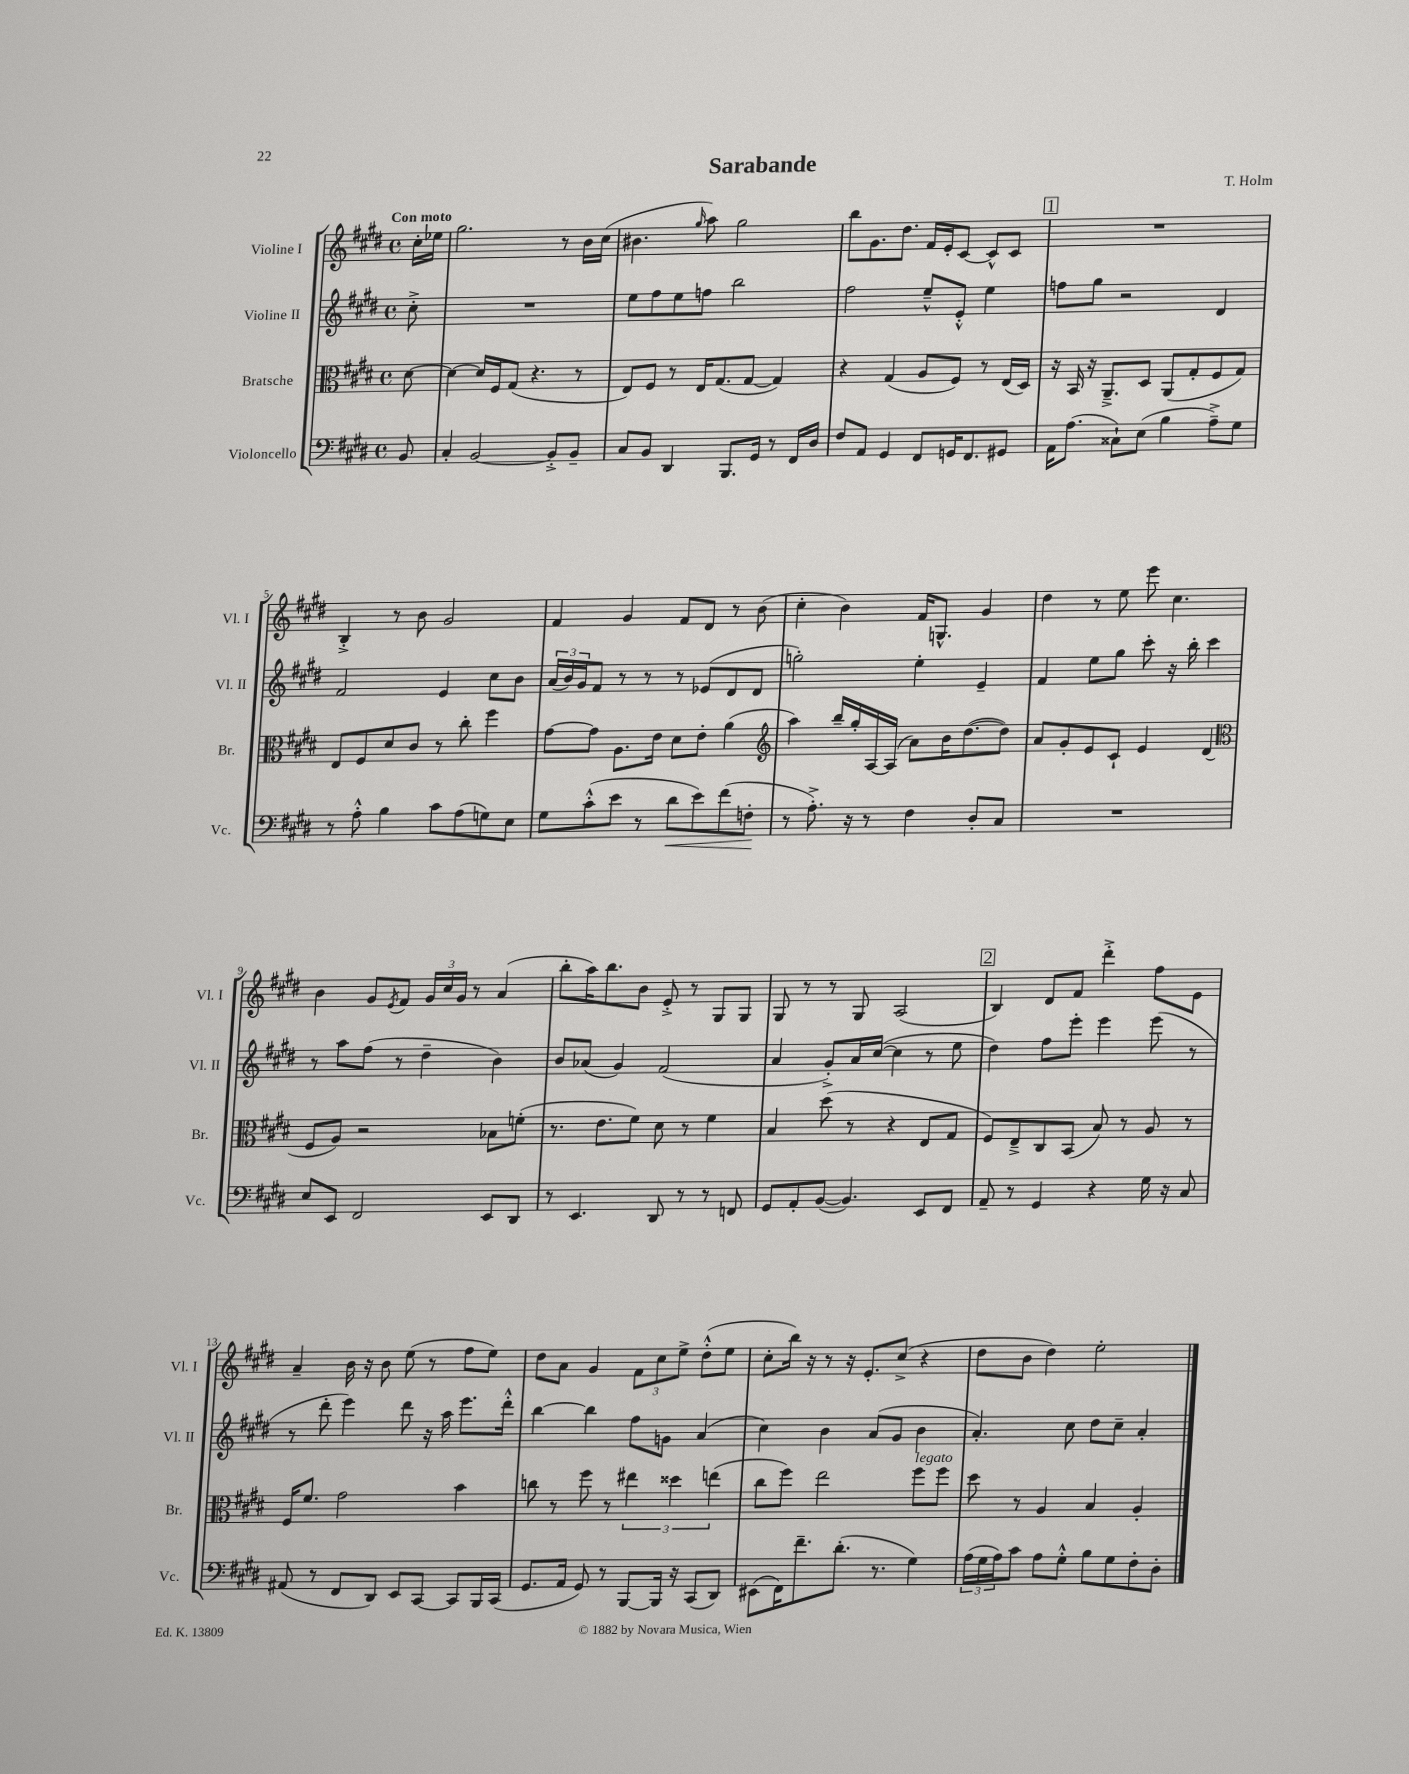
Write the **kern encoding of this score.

**kern	**dynam	**kern	**kern	**kern
*part4	*part4	*part3	*part2	*part1
*staff4	*staff4	*staff3	*staff2	*staff1
*I"Violoncello	*	*I"Bratsche	*I"Violine II	*I"Violine I
*I'Vc.	*	*I'Br.	*I'Vl. II	*I'Vl. I
*clefF4	*	*clefC3	*clefG2	*clefG2
*k[f#c#g#d#]	*	*k[f#c#g#d#]	*k[f#c#g#d#]	*k[f#c#g#d#]
*M4/4	*	*M4/4	*M4/4	*M4/4
*met(c)	*	*met(c)	*met(c)	*met(c)
=	=	=	=	=
!	!	!	!	!LO:TX:a:B:t=Con moto
8BB/	.	[8d#\	8cc#'^\	16cc#'\LL
.	.	.	.	16ee-X\JJ
=1	=1	=1	=1	=1
4C#'/	.	4d#\_	1r	2.gg#\
[2BB/	.	16d#/LL]	.	.
.	.	16F#/J	.	.
.	.	(8G#/J	.	.
.	.	4.r	.	.
8BB'^/L]	.	.	.	8r
8BB~/J	.	8r	.	16b\LL
.	.	.	.	(16cc#\JJ
=2	=2	=2	=2	=2
8C#/L	.	8E/L)	8ee\L	4.b#X\
8BB/J	.	8F#/J	8ff#\	.
4DD#/	.	8r	8ee\	.
.	.	.	.	16qqgg#/
.	.	16E/KL	8ffn\J	8aa\)
.	.	(8.G#/	.	.
8.BBB/L	.	.	2bb\	2gg#\
.	.	[8G#/J	.	.
16GG#/Jk	.	.	.	.
8r	.	4G#/])	.	.
16FF#/LL	.	.	.	.
16D#/JJ	.	.	.	.
=3	=3	=3	=3	=3
8F#/L	.	4r	2ff#\	8bb\L
8AA/J	.	.	.	8.g#\
4GG#/	.	(4G#/	.	.
.	.	.	.	8.dd#\J
8FF#/L	.	8A/L	8ee~^^/L	16f#/LL
.	.	.	.	16e'/J
16GGn/K	.	8F#/J)	8e'^^/J	[8c#/J
8.FF#/	.	.	.	.
.	.	8r	4ee\	8c#^^/L]
8GG#X/J	.	(16E/LL	.	8c#/J
.	.	16D#/JJ)	.	.
!!LO:REH:place=s1:t=1
=4	=4	=4	=4	=4
16AA\KL	.	16r	8ffn\L	1r
(8.A\J	.	16BB/	.	.
.	.	16r	8gg#\J	.
.	.	8.AA~^/L	.	.
8C##X`\L)	.	.	2r	.
(8E\J	.	8D#/J	.	.
4B\	.	(8AA/L	.	.
.	.	8G#'/	.	.
8A~^\L)	.	8F#/	4d#/	.
8G#\J	.	8G#/J)	.	.
!!LO:LB:g=z
=5	=5	=5	=5	=5
8r	.	8E/L	2f#/	4B'^/
8A'^^\	.	8F#/	.	.
4B\	.	8d#/	.	8r
.	.	8c#/J	.	8b\
8c#\L	.	8r	4e/	2g#/
(8A\	.	8cc#'\	.	.
8Gn\)	.	4ff#\	8cc#\L	.
8E\J	.	.	8b\J	.
=6	=6	=6	=6	=6
8G#\L	.	[8g#\L	(24a/LL	4f#/
.	.	.	24b/)	.
.	.	.	24g#/J	.
(8c#'^^\	.	8g#\J]	8f#/J	.
8e\J	.	8.A\L	8r	4g#/
8r	.	.	8r	.
.	.	16e\Jk	.	.
!	!LO:HP:b	!	!	!
8d#\L	<	8d#\L	8r	8f#/L
8e\)	.	8e'\J	(8e-X/L	8d#/J
(8f#\	.	(4a\	8d#/	8r
8Fn'\J	.	.	8d#/J	(8b\
.	[	.	.	.
=7	=7	=7	=7	=7
*	*	*clefG2	*	*
8r	.	4aa\)	2ggn'\)	4cc#'\
8.A'^\)	.	.	.	.
.	.	16bb~/LL	.	4b\)
16r	.	16gg#'/	.	.
8r	.	[16A/	.	.
.	.	(16A/JJ]	.	.
4F#\	.	8a\L)	4ee'\	16f#/KL
.	.	.	.	8.Gn^^/J
.	.	16b\K	.	.
.	.	([8.dd#\	.	.
8D#'/L	.	.	4e~/	4g#/
8C#/J	.	8dd#\J])	.	.
=8	=8	=8	=8	=8
1r	.	8a/L	4f#/	4dd#\
.	.	8g#'/	.	.
.	.	8e/	8ee\L	8r
.	.	8c#`/J	8gg#\J	8ee\
.	.	4e/	8ccc#'\	8eee\
.	.	.	16r	4.cc#\
.	.	.	16bb'\	.
.	.	(4d#/	4ccc#\	.
!!LO:LB:g=z
=9	=9	=9	=9	=9
*	*	*clefC3	*	*
8E/L	.	8F#/L	8r	4b\
8EE/J	.	8A/J)	8aa\L	.
2FF#/	.	2r	(8ff#\J	8g#/L
.	.	.	.	8qe/
.	.	.	8r	8f#/J
.	.	.	4dd#~\	24g#/LL
.	.	.	.	24cc#/
.	.	.	.	24g#/JJ
.	.	.	.	8r
8EE/L	.	8B-X\L	4b\)	(4a/
8DD#/J	.	(8fn'\J	.	.
=10	=10	=10	=10	=10
8r	.	8.r	8b/L	8bb'\L
4.EE/	.	.	(8a-X/J	16aa\K)
.	.	8.e\L	.	8.bb\
.	.	.	4g#/)	.
.	.	8f#\J)	.	8b\J
8DD#/	.	8d#\	(2f#/	8e'^/
8r	.	8r	.	8r
8r	.	4f#\	.	8G#/L
8FFn/	.	.	.	8G#/J
=11	=11	=11	=11	=11
8GG#/L	.	4B/	4a/	8G#/
8AA'/	.	.	.	8r
([8BB/J	.	(8dd#\	8g#'^/L)	8r
4.BB/])	.	8r	16a/L	8G#/
.	.	.	([16cc#/JJ	.
.	.	4r	4cc#\]	(2A/
8EE/L	.	8E/L	8r	.
8FF#/J	.	8G#/J	8ee\	.
!!LO:REH:place=s1:t=2
=12	=12	=12	=12	=12
8AA~/	.	8F#/L)	4dd#\)	4B/)
8r	.	8E~^/	.	.
4GG#/	.	8C#/	8ff#\L	8d#/L
.	.	(8BB/J	8eee'\J	8f#/J
4r	.	8B/)	4eee\	4ddd#'^\
.	.	8r	.	.
16G#\	.	8A/	(8eee\	8ff#\L
16r	.	.	.	.
8C#/	.	8r	8r	8e\J
!!LO:LB:g=z
=13	=13	=13	=13	=13
(8AA#X/	.	16F#/KL	8r	4a~/
.	.	8.f#/J	.	.
8r	.	.	8ddd#'\	.
8FF#/L	.	2g#\	4eee\)	16b\
.	.	.	.	16r
8DD#/J)	.	.	.	8b\
8EE/L	.	.	8ddd#\	(8ee\
[8CC#/J	.	.	16r	8r
.	.	.	16aa\	.
8CC#/L]	.	4b\	8.eee\L	8ff#\L
16BBB/L	.	.	.	8ee\J)
(16CC#/JJ	.	.	16ddd#'^^\Jk	.
=14	=14	=14	=14	=14
8.GG#/L	.	8ccn\	[4bb\	8dd#\L
.	.	8r	.	8a\J
16AA/Jk	.	.	.	.
8GG#/)	.	8ff#\	4bb\]	4g#/
8r	.	8r	.	.
[8BBB/L	.	6ee#X\	8ff#\L	12f#\L
.	.	.	.	12cc#\
16BBB/Jk]	.	.	8gn\J	.
.	.	6dd##X\	.	12ee^\J
16r	.	.	.	.
(8CC#/L	.	.	(4a/	(8dd#'^^\L
.	.	(6een\	.	.
8DD#/J)	.	.	.	8ee\J
=15	=15	=15	=15	=15
(8EE#X\L	.	8cc#\L	4cc#\)	8cc#'\L
16FF#\K)	.	8ff#\J)	.	16bb\Jk)
8.f#~\	.	.	.	16r
.	.	2ee\	4b\	8r
(8.d#'\J	.	.	.	16r
.	.	.	.	8.e'/L
.	.	.	(8a/L	.
8.r	.	.	.	.
.	.	.	8g#/J	(8cc#^/J
!	!	!LO:TX:a:i:t=legato	!	!
4G#\)	.	8ff#\L	4b\	4r
.	.	8ff#\J	.	.
=16	=16	=16	=16	=16
(24A\LL	.	8dd#\	4.a'/)	8dd#\L
24G#\	.	.	.	.
24A\J)	.	.	.	.
8c#\J	.	8r	.	8b\J
8A\L	.	4A/	.	4dd#\)
8G#'^^\J	.	.	8cc#\	.
8B\L	.	4B/	8dd#\L	2ee'\
8G#\	.	.	8cc#~\J	.
8F#'\	.	4A'/	4a'/	.
8D#'\J	.	.	.	.
==	==	==	==	==
*-	*-	*-	*-	*-
